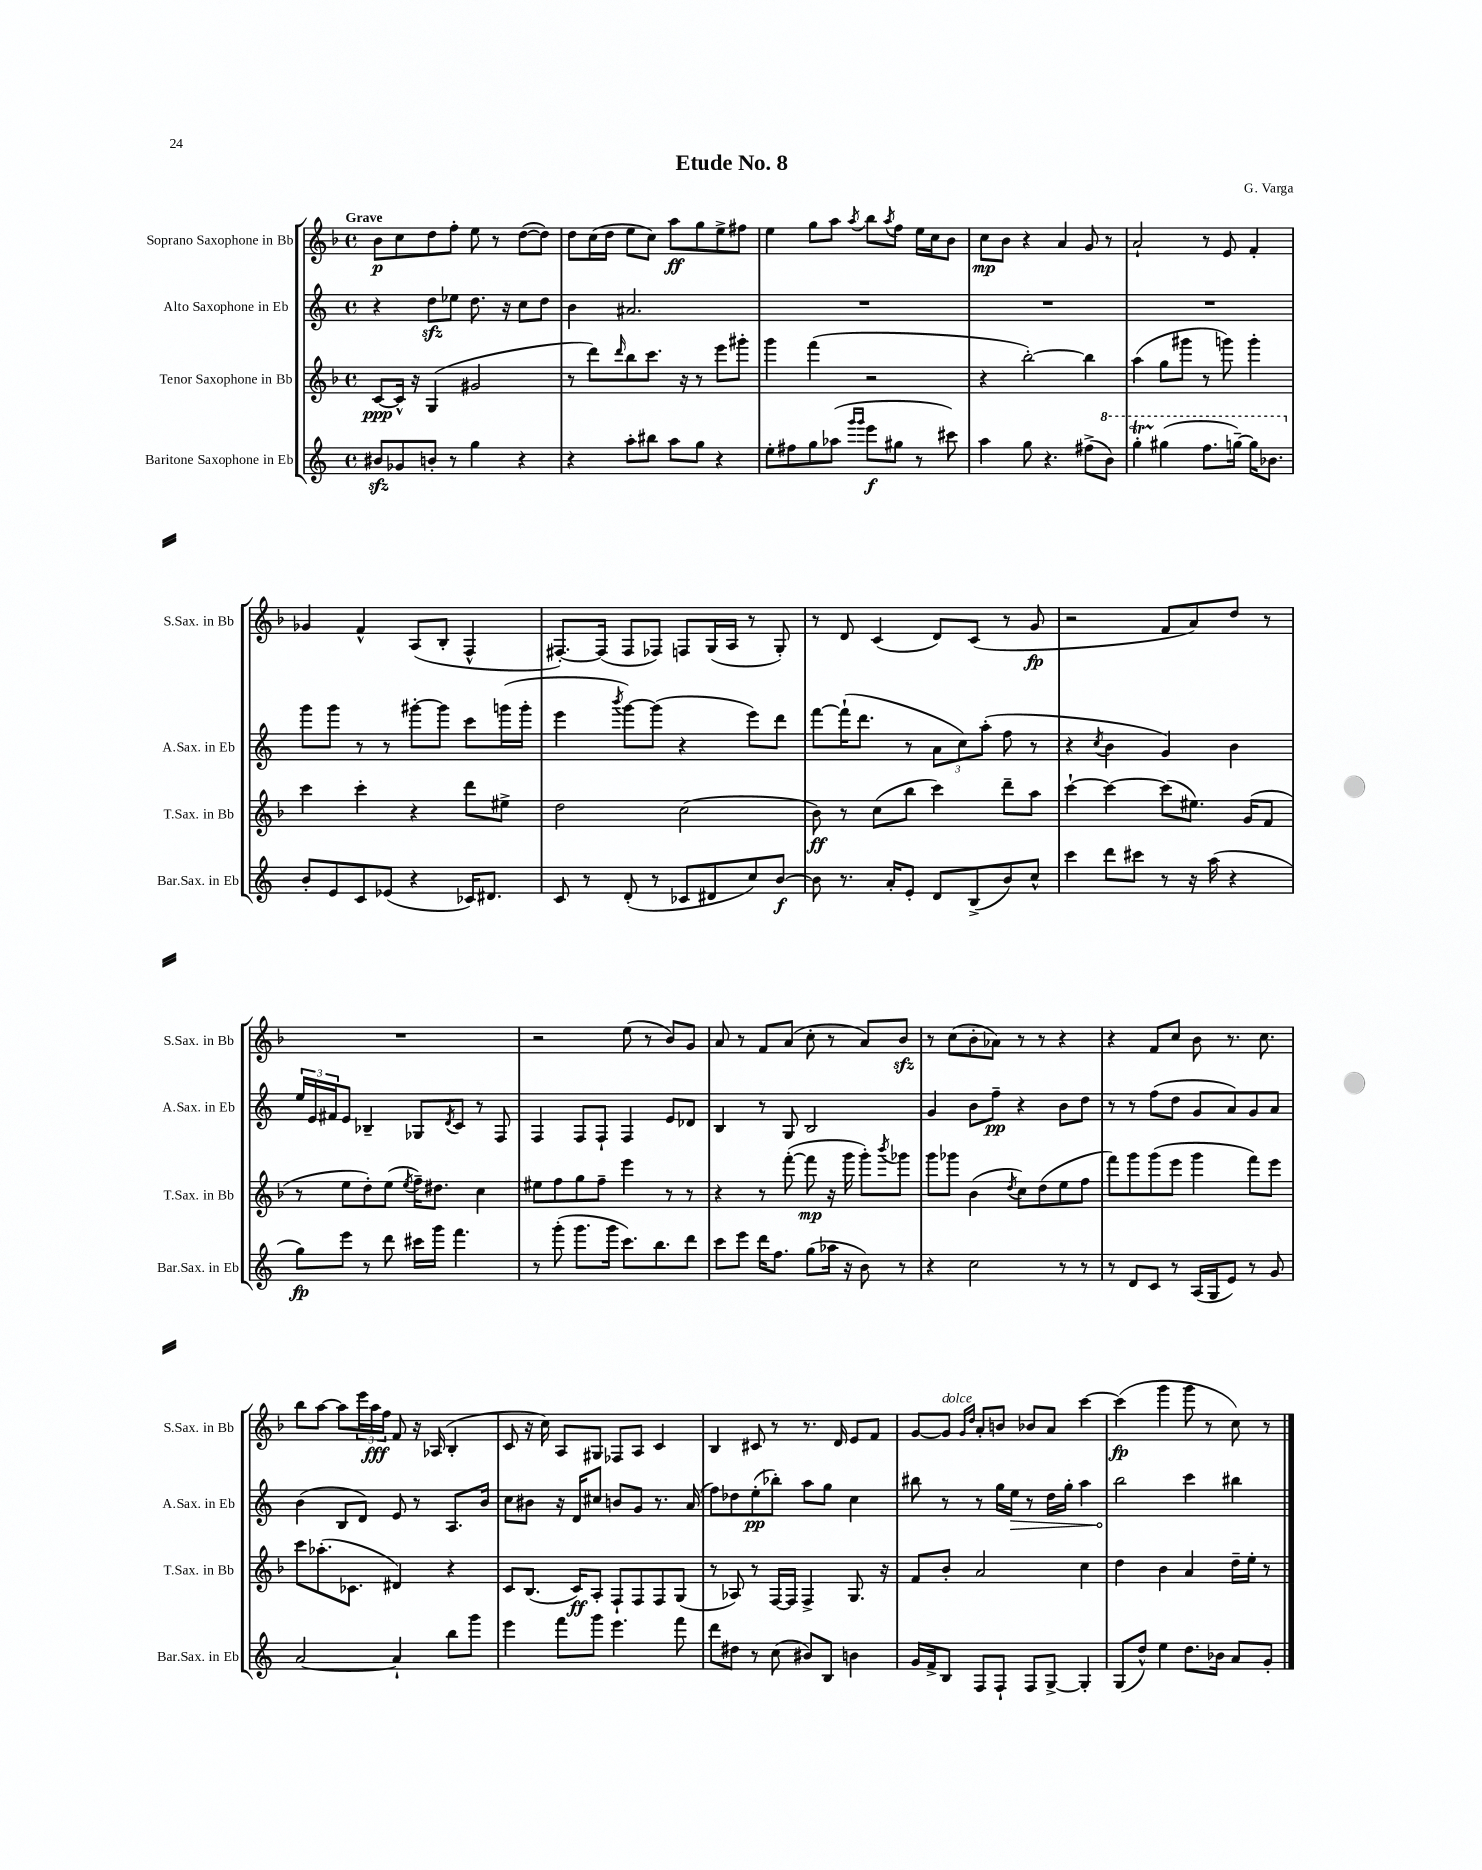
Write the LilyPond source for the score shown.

\header { title = "Etude No. 8" composer = "G. Varga" }
<<
\new StaffGroup <<
\new Staff = "s0" \with { instrumentName = "Soprano Saxophone in Bb" shortInstrumentName = "S.Sax. in Bb" } {
    \clef treble \key f \major \defaultTimeSignature \time 4/4 \tempo "Grave"
    bes'8\p c''8 d''8 f''8-. e''8 r8 d''8~( d''8) |
    d''8 c''16( d''16 e''8 c''8) a''8\ff g''8 e''8-> fis''8 |
    e''4 g''8 a''8 \acciaccatura { a''8 } bes''8 \acciaccatura { a''8 } f''8 e''16 c''16 bes'8 |
    c''8\mp bes'8 r4 a'4 g'8 r8 |
    a'2-! r8 e'8 f'4-. |
    ges'4 f'4-^ a8( bes8-. f4-^ |
    fis8.~-.) fis16( fis8 fes8) f8 g16( a16 r8 g8-.) |
    r8 d'8 c'4( d'8) c'8( r8 g'8\fp |
    r2 f'8 a'8) d''8 r8 |
    R1 |
    r2 e''8( r8 bes'8) g'8 |
    a'8 r8 f'8 a'8( c''8-. r8 a'8) bes'8\sfz |
    r8 c''8( bes'8-. aes'8) r8 r8 r4 |
    r4 f'8 c''8 bes'8 r8. c''8. |
    bes''8 a''8~ a''8 \tuplet 3/2 { e'''16 a''16\fff f''16 } f'8 r16 aes16( bes4-. |
    c'8 r16 c''16) a8 gis8 fes8 a8 c'4 |
    bes4 cis'8 r8 r8. d'16 e'8 f'8 |
    g'8~ g'8^\markup { \italic "dolce" } \grace { g'16 d''16 } a'8-. b'8 bes'8 a'8 c'''4~ |
    c'''4\fp( g'''4 g'''8 r8 c''8) r8 \bar "|." |
}
\new Staff = "s1" \with { instrumentName = "Alto Saxophone in Eb" shortInstrumentName = "A.Sax. in Eb" } {
    \clef treble \key c \major \defaultTimeSignature \time 4/4
    r4 d''8\sfz ees''8 d''8. r16 c''8 d''8 |
    b'4 ais'2. |
    R1 |
    R1 |
    R1 |
    g'''8 g'''8 r8 r8 gis'''8~-. gis'''8 c'''8 g'''16( g'''16-. |
    e'''4 \acciaccatura { b'''8 } g'''8~) g'''8( r4 e'''8) d'''8 |
    f'''8~ f'''16-!( d'''8. r8 \tuplet 3/2 { a'8 c''8) a''8-.( } f''8 r8 |
    r4 \acciaccatura { c''8 } b'4 g'4) b'4 |
    \tuplet 3/2 { e''16 e'16 fis'16 } e'8 bes4-- ges8 \acciaccatura { d'8 } c'8 r8 f8 |
    f4 f8 f8-! f4 e'8 des'8 |
    b4 r8 g8 b2 |
    g'4 b'8 f''8--\pp r4 b'8 d''8 |
    r8 r8 f''8( d''8 g'8 a'8) g'8 a'8 |
    b'4( b8 d'8) e'8 r8 a8. b'16 |
    c''8 bis'8 r16 d'16 cis''8 b'8 g'8 r8. a'16( |
    f''8) des''8 e''8-.\pp( bes''8-.) a''8 g''8 c''4 |
    bis''8 r8 r8 g''16 \once \override Hairpin.circled-tip = ##t e''16\> r8 d''16 g''16-. a''4 |
    b''2\! c'''4 bis''4 \bar "|." |
}
\new Staff = "s2" \with { instrumentName = "Tenor Saxophone in Bb" shortInstrumentName = "T.Sax. in Bb" } {
    \clef treble \key f \major \defaultTimeSignature \time 4/4
    c'8~\ppp c'16-^ r16 g4( gis'2 |
    r8 d'''8) \grace { d'''16 } bes''8 c'''8. r16 r8 e'''8 gis'''8-. |
    g'''4 f'''4( r2 |
    r4 bes''2~-.) bes''4 |
    a''4( g''8 gis'''8 r8 g'''8) g'''4-. |
    c'''4 c'''4-. r4 d'''8 eis''8-> |
    d''2 c''2( |
    bes'8\ff) r8 c''8( bes''8 c'''4) d'''8-- a''8 |
    c'''4~-! c'''4~ c'''8( eis''8.) g'16( f'8 |
    r8 e''8 d''8-.) e''8( \acciaccatura { e''8 } f''16--) dis''8. c''4 |
    eis''8 f''8 g''8 f''8-- e'''4 r8 r8 |
    r4 r8 f'''8~-.( f'''8\mp r16 g'''16 g'''8-.) \acciaccatura { bes'''8 } ges'''8 |
    g'''8 ges'''8 bes'4( \acciaccatura { d''8 } c''8) d''8( e''8 f''8 |
    f'''8) g'''8 g'''8( e'''8 g'''4 f'''8) e'''8 |
    c'''8 aes''8.-.( ces'8. dis'4) r4 |
    c'8 bes8.( c'16\ff) a8-. f8-! f8 f8 g8( |
    r8 aes8) r8 f16~ f16 f4-> g8. r16 |
    f'8 bes'8-. a'2 c''4 |
    d''4 bes'4 a'4 d''16-- e''16-. r8 \bar "|." |
}
\new Staff = "s3" \with { instrumentName = "Baritone Saxophone in Eb" shortInstrumentName = "Bar.Sax. in Eb" } {
    \clef treble \key c \major \defaultTimeSignature \time 4/4
    bis'8\sfz ges'8 b'8-. r8 g''4 r4 |
    r4 a''8-. bis''8 a''8 g''8 r4 |
    e''8-. fis''8 g''8 aes''8( \grace { g'''16 g'''16 } e'''8\f gis''8 r8 cis'''8) |
    a''4 g''8 r4. fis''8->( \ottava #1 b''8) |
    g'''4-.\startTrillSpan gis'''4\stopTrillSpan( f'''8. g'''16~--) g'''16 bes''8. \ottava #0 |
    b'8-. e'8 c'8 ees'8( r4 ces'16) dis'8. |
    c'8 r8 d'8-.( r8 ces'8 dis'8 c''8) b'8~\f |
    b'8 r8. a'16-. e'8-. d'8 b8->( b'8) c''8-^ |
    c'''4 d'''8 cis'''8 r8 r16 a''16( r4 |
    g''8\fp) e'''8 r8 d'''8 cis'''16 g'''16 f'''4. |
    r8 g'''8-.( g'''8. g'''16 c'''8.) b''8. d'''8 |
    c'''8 e'''8 d'''16 f''8. g''8( aes''16 r16 b'8) r8 |
    r4 c''2 r8 r8 |
    r8 d'8 c'8 r8 a16( g16 e'8) r8 g'8 |
    a'2~ a'4-! b''8 g'''8 |
    e'''4 f'''8 g'''8 e'''4. f'''8 |
    d'''8 dis''8 r8 c''8( bis'8) b8 b'4 |
    g'16 f'16-> b8 f8 f8-! f8 g8~-> g4-. |
    g8( d''8-^) e''4 d''8. bes'16 a'8 g'8-. \bar "|." |
}
>>
>>
\layout { \context { \Score \remove "Bar_number_engraver" } }
